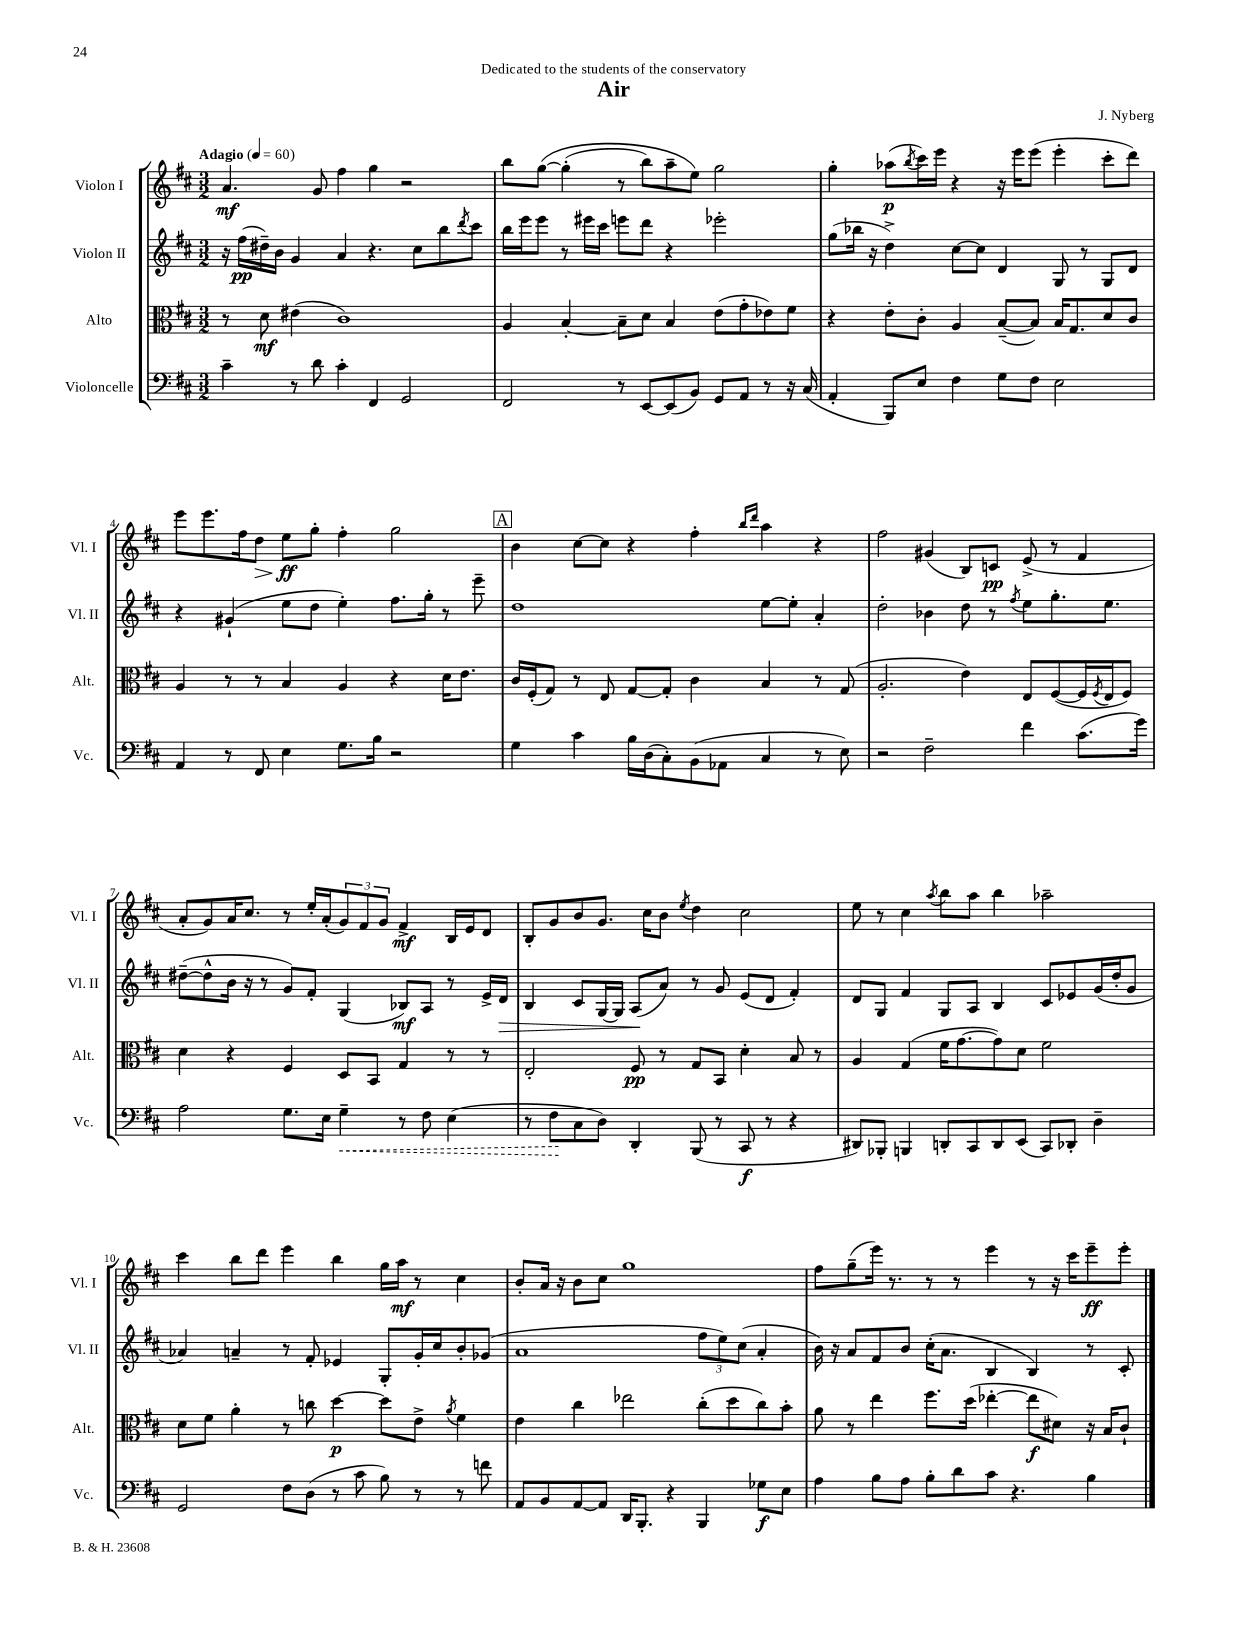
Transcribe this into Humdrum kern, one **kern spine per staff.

**kern	**kern	**kern	**kern
*staff4	*staff3	*staff2	*staff1
*clefF4	*clefC3	*clefG2	*clefG2
*k[f#c#]	*k[f#c#]	*k[f#c#]	*k[f#c#]
*M3/2	*M3/2	*M3/2	*M3/2
*MM60	*MM60	*MM60	*MM60
4c#~	8r	16r	4.a
.	.	(16ff#	.
.	8d	16dd#~)	.
.	.	16b	.
8r	(4e#	4g	.
8d	.	.	8g
4c#'	1c#)	4a	4ff#
4FF#	.	4.r	4gg
2GG	.	.	2r
.	.	8cc#	.
.	.	8bb	.
.	.	8qddd	.
.	.	8ccc#	.
=	=	=	=
2FF#	4A	16bb	8bb
.	.	16eee	.
.	.	8eee	&([8gg
.	[4B'	8r	(4gg']
.	.	16eee#	.
.	.	16ccc#	.
8r	8B~]	8eee	8r
[8EE	8d	8ddd	8bb)
(8EE]	4B	4r	8aa~
8BB)	.	.	8ee&)
8GG	(8e	2eee-'	2gg
8AA	8g'	.	.
8r	8e-)	.	.
16r	8f#	.	.
(16C#	.	.	.
=	=	=	=
4AA'	4r	(8gg	4gg'
.	.	16bb-	.
.	.	16r	.
8BBB)	8e'	4dd^)	(8aa-
.	.	.	8qbb
8E	8c#'	.	16ccc#)
.	.	.	16eee
4F#	4A	[8cc#	4r
.	.	8cc#]	.
8G	([8B~	4d	16r
.	.	.	16eee
8F#	8B])	.	(8eee
2E	16B	8G	4eee'
.	8.G	.	.
.	.	8r	.
.	8d	8G	8ccc#'
.	8c#	8d	8ddd)
=	=	=	=
4AA	4A	4r	8eee
.	.	.	8.eee
8r	8r	(4g#`	.
.	.	.	16ff#
8FF#	8r	.	8dd
4E	4B	8ee	8ee
.	.	8dd	8gg'
8.G	4A	4ee')	4ff#'
16B	.	.	.
2r	4r	8.ff#	2gg
.	.	16gg'	.
.	16d	8r	.
.	8.e	.	.
.	.	8eee~	.
=	=	=	=
4G	16c#	1dd	4b
.	(16F#'	.	.
.	8G)	.	.
4c#	8r	.	[8cc#
.	8E	.	8cc#]
16B	[8G	.	4r
(16D	.	.	.
8C#')	8G']	.	.
(8BB	4c#	.	4ff#'
8AA-	.	.	.
.	.	.	16qqbb
.	.	.	16qqddd
4C#	4B	[8ee	4aa
.	.	8ee']	.
8r	8r	4a'	4r
8E)	(8G	.	.
=	=	=	=
2r	2.A'	2dd'	2ff#
2F#~	.	4b-	(4g#
.	4e)	8dd	8B)
.	.	8r	8c
.	.	8qff#	.
4f#	8E	8ee	(8e^
.	([8F#	8.gg'	8r
(8.c#	16F#]	.	4f#
.	8qF#	.	.
.	16E	8.ee	.
.	8F#)	.	.
16g)	.	.	.
=	=	=	=
2A	4d	([8dd#~	8a'
.	.	8dd#^^]	8g)
.	4r	16b	16a
.	.	16r	8.cc#
.	.	8r	.
8.G	4F#	8g)	8r
.	.	8f#'	16ee'
16E	.	.	(16a'
4G~	8D	(4G	12g)
.	.	.	12f#
.	8BB	.	.
.	.	.	12g
8r	4G	8B-)	4f#^
8F#	.	8A	.
(4E	8r	8r	16B
.	.	.	16e
.	8r	16e^	8d
.	.	16d	.
=	=	=	=
8r	2E'	4B	8B'
8F#	.	.	8g
8C#	.	8c#	8b
8D)	.	[16G	8.g
.	.	16G]	.
4DD'	8F#	(8A	.
.	.	.	16cc#
.	8r	8a)	8b
.	.	.	8qee
(8BBB	8G	8r	4dd
8r	8BB	8g	.
8CC#	4d'	(8e	2cc#
8r	.	8d	.
4r	8B	4f#')	.
.	8r	.	.
=	=	=	=
8DD#)	4A	8d	8ee
8BBB-'	.	8G	8r
4BBB	(4G	4f#	4cc#
.	.	.	8qaa
8DD'	16f#	8G	8bb
.	[8.g	.	.
8CC#	.	8A	8aa
8DD	8g])	4B	4bb
(8EE	8d	.	.
8CC#)	2f#	8c#	2aa-~
8DD-'	.	8e-	.
4D~	.	(16g	.
.	.	16dd'	.
.	.	8g	.
=	=	=	=
2GG	8d	4a-)	4ccc#
.	8f#	.	.
.	4a'	4a~	8bb
.	.	.	8ddd
8F#	8r	8r	4eee
(8D	8cc	8f#'	.
8r	[4dd	4e-	4bb
8c#	.	.	.
8B)	8dd]	8G'	16gg
.	.	.	16aa
8r	8e^	16g'	8r
.	.	16cc#	.
.	8qa	.	.
8r	4f#	8b'	4cc#
8f	.	(8g-	.
=	=	=	=
8AA	4e	1a	8b'
8BB	.	.	16a
.	.	.	16r
[8AA	4cc#	.	8b
8AA]	.	.	8cc#
16DD	2ee-	.	1gg
8.BBB'	.	.	.
4r	.	.	.
4BBB	(8cc#'	12ff#	.
.	.	12ee)	.
.	8dd	.	.
.	.	(12cc#	.
8G-	8cc#)	4a'	.
8E	8b'	.	.
=	=	=	=
4A	8a	16b)	8ff#
.	.	16r	.
.	8r	8a	(8gg~
8B	4ee	8f#	16eee)
.	.	.	8.r
8A	.	8b	.
8B'	8.ff#	(16cc#'	8r
.	.	8.a	.
8d	.	.	8r
.	(16dd	.	.
8c#	[4ee-'	4B	4eee
4.r	.	.	.
.	8ee-]	4B)	8r
.	8d#)	.	16r
.	.	.	16ccc#
4B	16r	8r	8eee~
.	16B	.	.
.	8c#`	8c#'	8eee'
==	==	==	==
*-	*-	*-	*-
